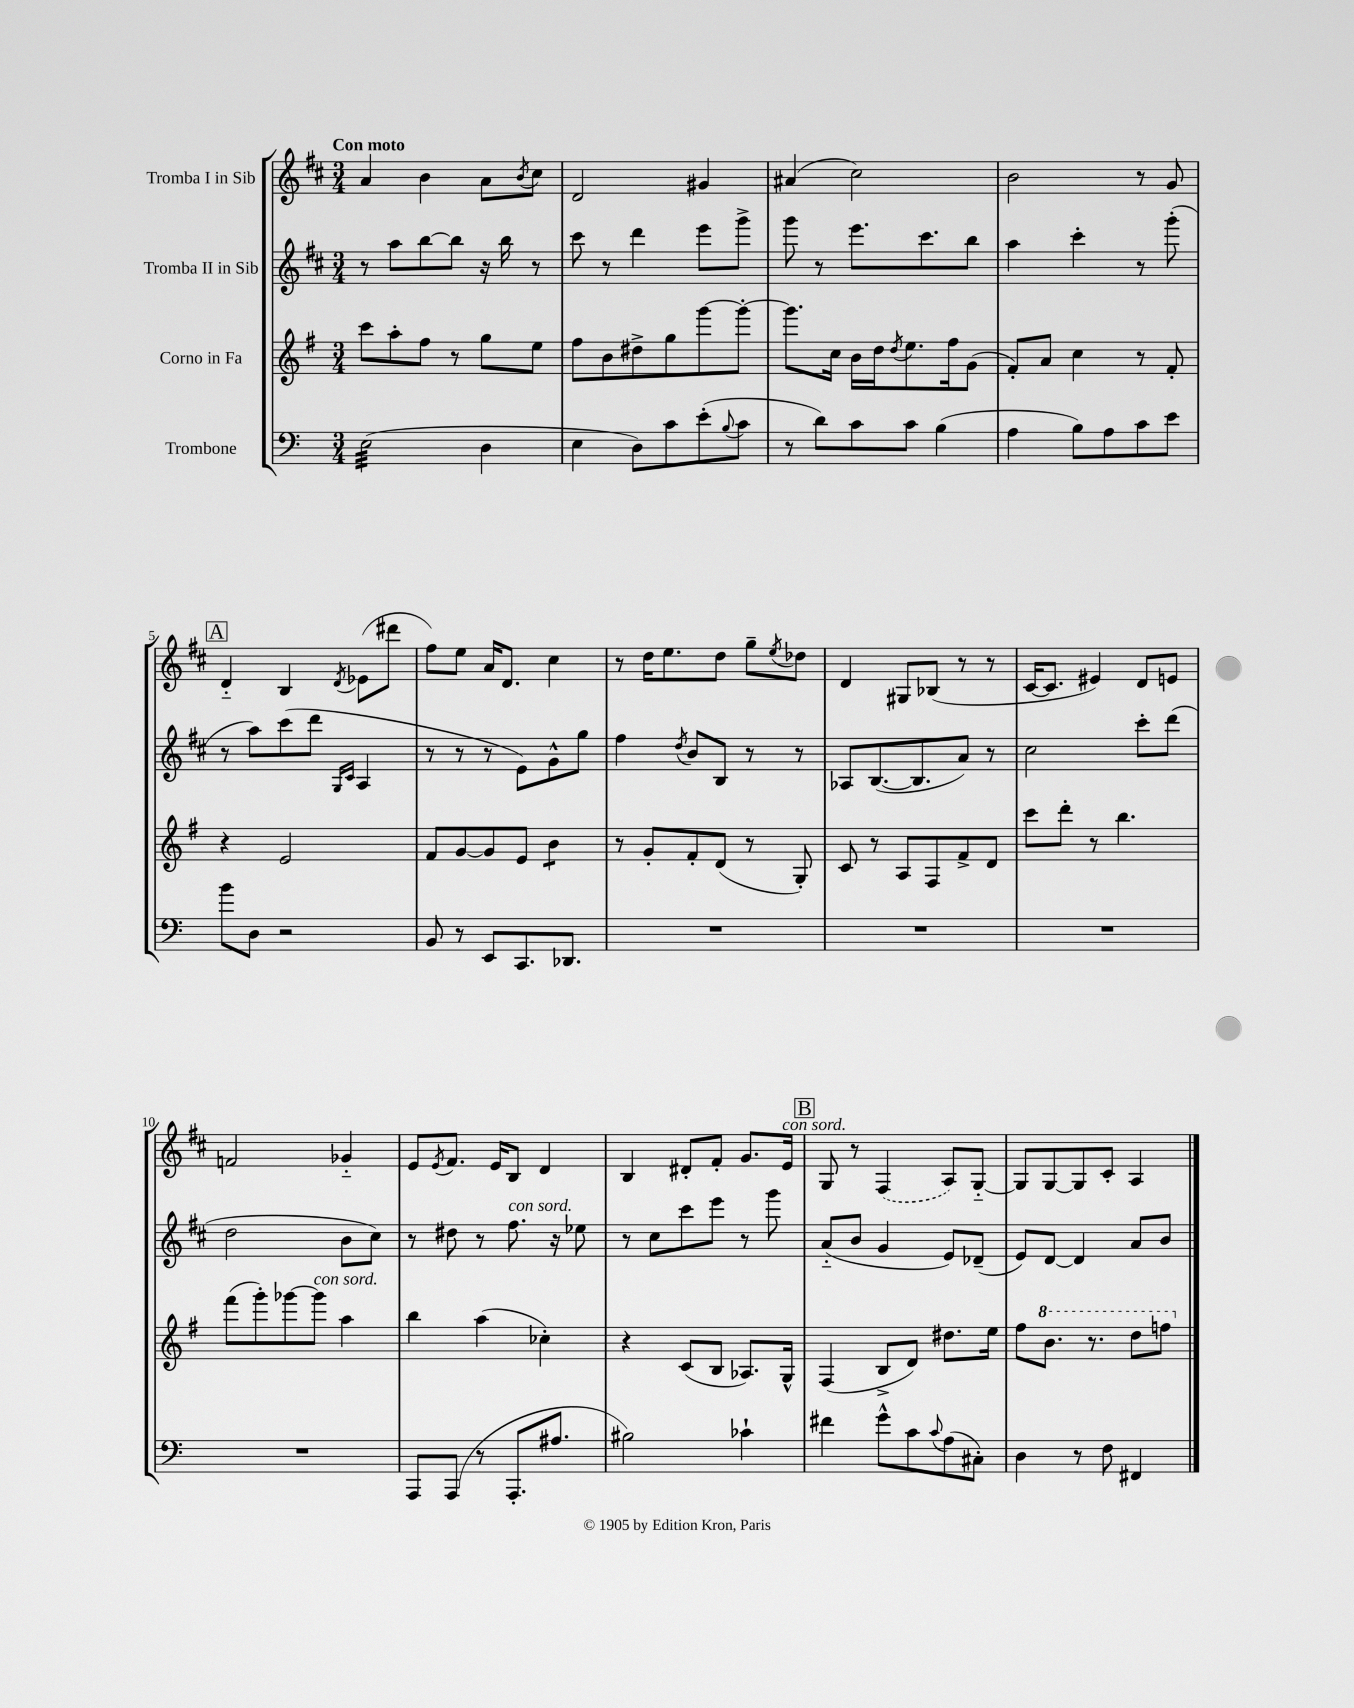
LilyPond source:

<<
\new StaffGroup <<
\new Staff = "s0" \with { instrumentName = "Tromba I in Sib" } {
    \clef treble \key d \major \numericTimeSignature \time 3/4 \tempo "Con moto"
    a'4 b'4 a'8 \acciaccatura { b'8 } cis''8 |
    d'2 gis'4 |
    ais'4( cis''2) |
    b'2 r8 g'8 |
    \mark \markup { \box "A" } d'4-_ b4 \acciaccatura { d'8 } ees'8( dis'''8 |
    fis''8) e''8 a'16 d'8. cis''4 |
    r8 d''16 e''8. d''8 g''8-- \acciaccatura { e''8 } des''8 |
    d'4 gis8 bes8( r8 r8 |
    cis'16~ cis'8. eis'4) d'8 e'8 |
    f'2 ges'4-_ |
    e'8 \acciaccatura { e'8 } fis'8. e'16 b8 d'4 |
    b4 dis'8-. fis'8-. g'8. e'16^\markup { \italic "con sord." } |
    \mark \markup { \box "B" } g8 r8 \once \slurDashed fis4( a8) g8~-_ |
    g8 g8~ g8 cis'8-. a4 \bar "|." |
}
\new Staff = "s1" \with { instrumentName = "Tromba II in Sib" } {
    \clef treble \key d \major \numericTimeSignature \time 3/4
    r8 a''8 b''8~ b''8 r16 b''16 r8 |
    cis'''8 r8 d'''4 e'''8 g'''8-> |
    g'''8 r8 e'''8. cis'''8. b''8 |
    a''4 cis'''4-. r8 g'''8-.( |
    \mark \markup { \box "A" } r8 a''8) cis'''8( d'''8 \grace { g16 cis'16 } a4 |
    r8 r8 r8 e'8) g'8-^ g''8 |
    fis''4 \acciaccatura { d''8 } b'8 b8 r8 r8 |
    aes8 b8.~( b8. a'8) r8 |
    cis''2 cis'''8-. d'''8( |
    d''2 b'8 cis''8) |
    r8 dis''8 r8 fis''8.^\markup { \italic "con sord." } r16 ees''8 |
    r8 cis''8 cis'''8 e'''8 r8 g'''8 |
    \mark \markup { \box "B" } a'8-_( b'8 g'4 e'8) des'8--( |
    e'8) d'8~ d'4 a'8 b'8 \bar "|." |
}
\new Staff = "s2" \with { instrumentName = "Corno in Fa" } {
    \clef treble \key g \major \numericTimeSignature \time 3/4
    c'''8 a''8-. fis''8 r8 g''8 e''8 |
    fis''8 b'8 dis''8-> g''8 g'''8~ g'''8~-. |
    g'''8. c''16 b'16 d''16 \acciaccatura { d''8 } e''8. fis''16 g'8( |
    fis'8-.) a'8 c''4 r8 fis'8-. |
    \mark \markup { \box "A" } r4 e'2 |
    fis'8 g'8~ g'8 e'8 b'4:8 |
    r8 g'8-. fis'8-. d'8( r8 g8-.) |
    c'8 r8 a8 fis8 fis'8-> d'8 |
    c'''8 d'''8-. r8 b''4. |
    fis'''8( g'''8-.) ges'''8~ ges'''8^\markup { \italic "con sord." } a''4 |
    b''4 a''4( ces''4-.) |
    r4 c'8( b8 aes8.) g16-^ |
    \mark \markup { \box "B" } fis4( b8-> d'8) dis''8. e''16 |
    fis''8 \ottava #1 b''8. r8. d'''8 f'''8 \ottava #0 \bar "|." |
}
\new Staff = "s3" \with { instrumentName = "Trombone" } {
    \clef bass \key c \major \numericTimeSignature \time 3/4
    e2:32( d4 |
    e4 d8) c'8 e'8-.( \appoggiatura { b8 } c'8 |
    r8 d'8) c'8 c'8 b4( |
    a4 b8) a8 c'8 e'8 |
    \mark \markup { \box "A" } b'8 d8 r2 |
    b,8 r8 e,8 c,8. des,8. |
    R2. |
    R2. |
    R2. |
    R2. |
    a,,8 a,,8( r8 a,,8.-. ais8. |
    bis2) ces'4-! |
    \mark \markup { \box "B" } fis'4 g'8-^ c'8 \appoggiatura { c'8 } a8( cis8-.) |
    d4 r8 f8 fis,4 \bar "|." |
}
>>
>>
